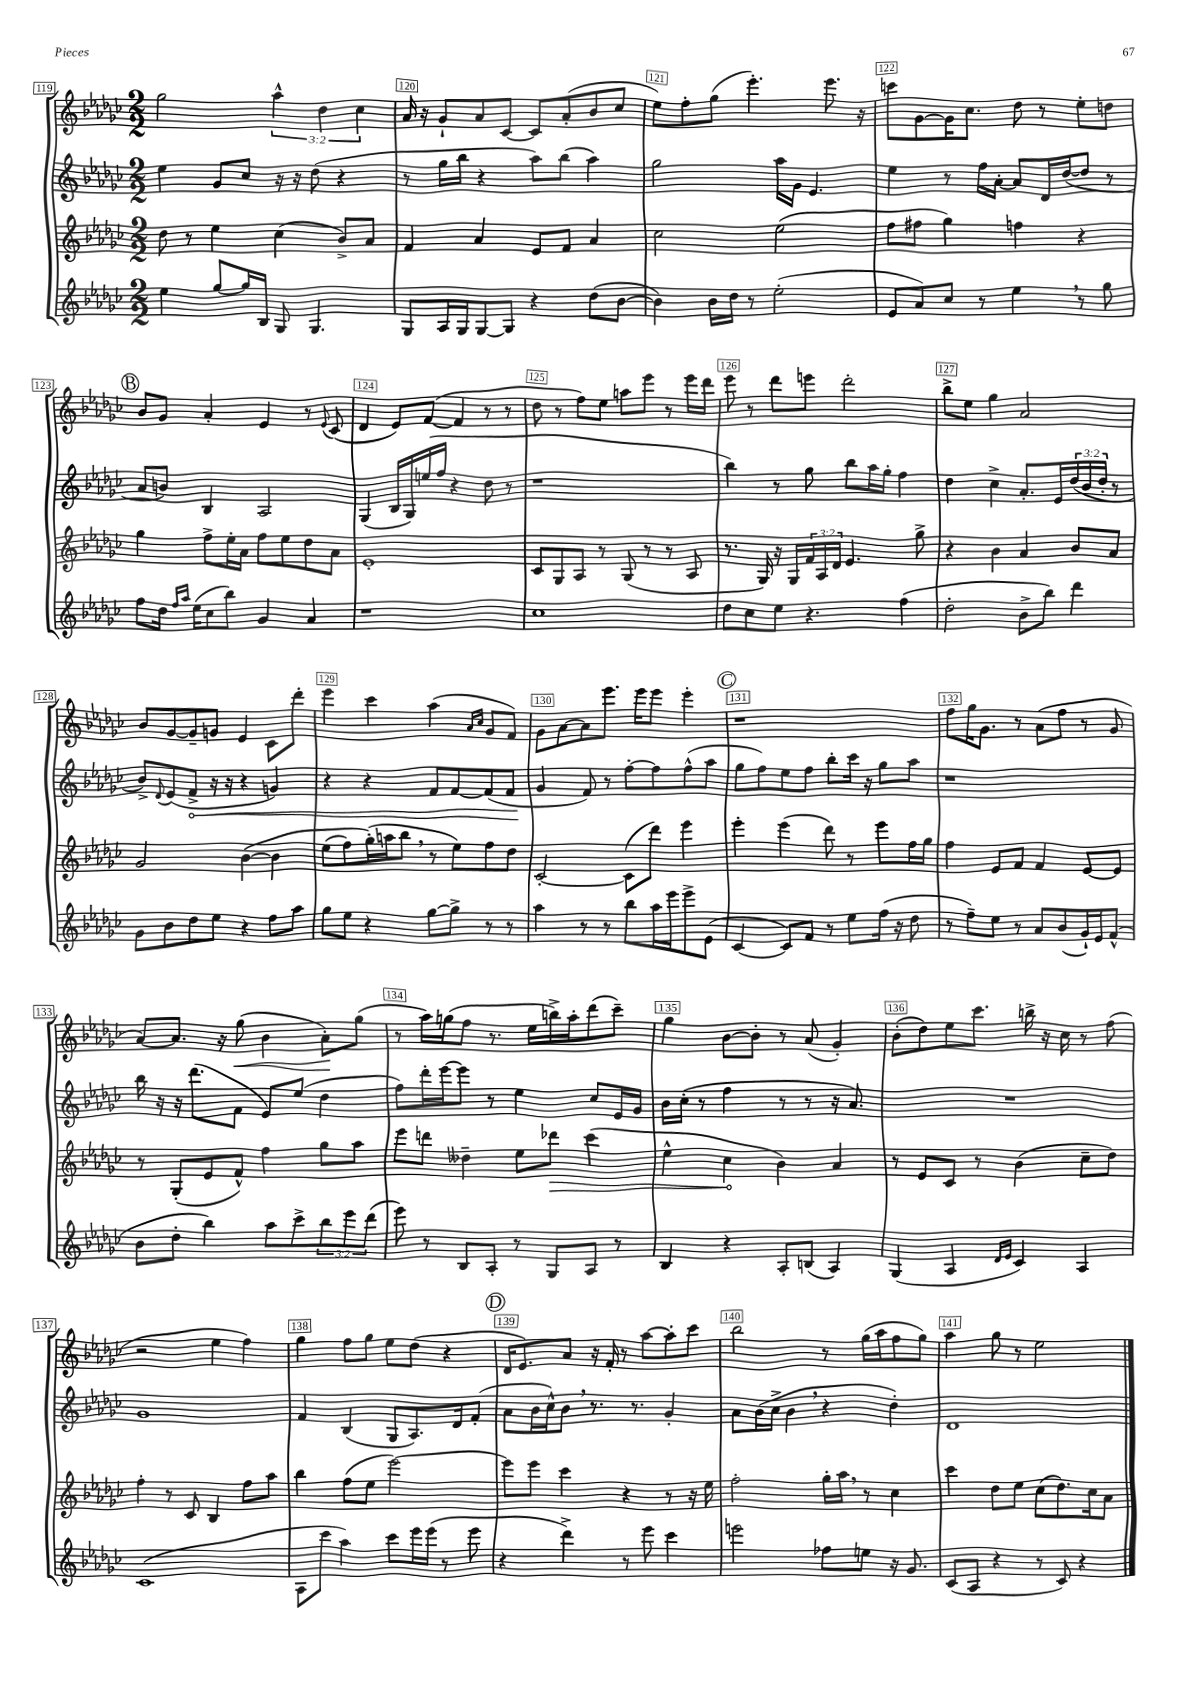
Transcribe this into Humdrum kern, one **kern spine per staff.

**kern	**kern	**dynam	**kern	**dynam	**kern	**dynam
*part4	*part3	*part3	*part2	*part2	*part1	*part1
*staff4	*staff3	*staff3	*staff2	*staff2	*staff1	*staff1
*clefG2	*clefG2	*	*clefG2	*	*clefG2	*
*k[b-e-a-d-g-c-]	*k[b-e-a-d-g-c-]	*	*k[b-e-a-d-g-c-]	*	*k[b-e-a-d-g-c-]	*
*M2/2	*M2/2	*	*M2/2	*	*M2/2	*
=119	=119	=119	=119	=119	=119	=119
4ee-\	8dd-\	.	4ee-\	.	2gg-\	.
.	8r	.	.	.	.	.
[8gg-/L	4ee-\	.	8g-/L	.	.	.
16gg-/L]	.	.	8cc-/J	.	.	.
16B-/JJ	.	.	.	.	.	.
8G-/	(4cc-\	.	16r	.	6aa-^^\	.
.	.	.	16r	.	.	.
4.G-/	.	.	(8dd-\	.	.	.
.	.	.	.	.	6dd-\	.
.	8b-^/L)	.	4r	.	.	.
.	.	.	.	.	6cc-\	.
.	8a-/J	.	.	.	.	.
=120	=120	=120	=120	=120	=120	=120
8G-/L	4f/	.	8r	.	16a-/	.
.	.	.	.	.	16r	.
16A-/L	.	.	16gg-\LL	.	8g-`/L	.
16G-/J	.	.	16bb-\JJ	.	.	.
[8G-/	4a-/	.	4r	.	8a-/	.
8G-/J]	.	.	.	.	[8c-/J	.
4r	8e-/L	.	8aa-\L)	.	8c-/L]	.
.	8f/J	.	(8bb-\J	.	(8a-'/	.
(8dd-\L	4a-/	.	4aa-\)	.	8b-/	.
[8b-\J	.	.	.	.	8cc-/J	.
=121	=121	=121	=121	=121	=121	=121
4b-\])	2cc-\	.	2gg-\	.	8ee-\L)	.
.	.	.	.	.	8ff'\	.
16b-\LL	.	.	.	.	(8gg-\J	.
16dd-\JJ	.	.	.	.	.	.
8r	.	.	.	.	4.eee-'\)	.
(2ee-'\	(2ee-\	.	16aa-\LL	.	.	.
.	.	.	16g-\JJ	.	.	.
.	.	.	4.e-/	.	.	.
.	.	.	.	.	8.eee-\	.
.	.	.	.	.	16r	.
=122	=122	=122	=122	=122	=122	=122
8e-/L	8ff\L	.	4ee-\	.	8cccn\L	.
8a-/)	8ff#X\J	.	.	.	[8g-\	.
8cc-/J	4gg-\)	.	8r	.	16g-\K]	.
.	.	.	.	.	8.cc-\J	.
8r	.	.	16ff\LL	.	.	.
.	.	.	[16a-'\JJ	.	.	.
4ee-,\	4ffn\	.	8a-/L]	.	8dd-\	.
.	.	.	16d-/L	.	8r	.
.	.	.	([16dd-/J	.	.	.
8r	4r	.	8dd-/J]	.	8ee-'\L	.
8gg-\	.	.	8r	.	8ddn\J	.
!!LO:LB:g=z
!!LO:REH:place=s1:t=B
=123	=123	=123	=123	=123	=123	=123
8ff\L	4gg-\	.	8a-/L	.	8b-/L	.
16dd-\Jk	.	.	8bn/J)	.	8g-/J	.
16qqff/LL	.	.	.	.	.	.
16qqaa-/JJ	.	.	.	.	.	.
(16ee-\KL	.	.	.	.	.	.
8cc-\	8ff^\L	.	4B-/	.	4a-'/	.
8bb-\J)	16ee-'\L	.	.	.	.	.
.	16a-\JJ	.	.	.	.	.
4g-/	8ff\L	.	2A-/	.	4e-/	.
.	8ee-\	.	.	.	.	.
4a-/	8dd-\	.	.	.	8r	.
.	.	.	.	.	8qqe-/	.
.	8a-\J	.	.	.	(8c-/	.
=124	=124	=124	=124	=124	=124	=124
1r	1e-'	.	(4G-/	.	4d-/	.
.	.	.	16B-/LL	.	8e-/L)	.
.	.	.	16G-/)	.	.	.
.	.	.	(16een/	.	([8f/J	.
.	.	.	16ff/JJ	.	.	.
.	.	.	4r	.	4f/]	.
.	.	.	8dd-\	.	8r	.
.	.	.	8r	.	8r	.
=125	=125	=125	=125	=125	=125	=125
1cc-	8c-/L	.	1r	.	8dd-\	.
.	8G-/	.	.	.	8r	.
.	8A-/J	.	.	.	8ff\L)	.
.	8r	.	.	.	8ee-\J	.
.	(8G-/	.	.	.	8aan\L	.
.	8r	.	.	.	8eee-\J	.
.	8r	.	.	.	8r	.
.	8A-/	.	.	.	16eee-\LL	.
.	.	.	.	.	16ddd-\JJ	.
=126	=126	=126	=126	=126	=126	=126
8dd-\L	8.r	.	4bb-\)	.	8eee-\	.
8cc-\	.	.	.	.	8r	.
.	16G-/)	.	.	.	.	.
8ee-\J	16r	.	8r	.	8ddd-\L	.
.	16G-/LL	.	.	.	.	.
4.r	24f/	.	8gg-\	.	8eeen\J	.
.	24A-/	.	.	.	.	.
.	24d-/JJ	.	.	.	.	.
.	4.e-/	.	8bb-\L	.	2ddd-'\	.
.	.	.	16aa-\L	.	.	.
.	.	.	16gg-'\JJ	.	.	.
(4ff\	.	.	4ff\	.	.	.
.	8gg-^\	.	.	.	.	.
=127	=127	=127	=127	=127	=127	=127
2dd-'\	4r	.	4dd-\	.	8bb-^\L	.
.	.	.	.	.	8ee-\J	.
.	4b-\	.	4cc-^\	.	4gg-\	.
8b-^\L	4a-/	.	8.a-'/L	.	2a-/	.
8bb-\J)	.	.	.	.	.	.
.	.	.	16e-/L	.	.	.
4ddd-\	8b-/L	.	(24dd-/	.	.	.
.	.	.	24b-/	.	.	.
.	.	.	24dd-'/JJ	.	.	.
.	8a-/J	.	8r	.	.	.
!!LO:LB:g=z
=128	=128	=128	=128	=128	=128	=128
8g-\L	2g-/	.	8b-^/L)	.	8b-/L	.
.	.	.	8qqd-/	.	.	.
8b-\	.	.	(8e-/	.	[8g-/	.
!	!	!	!	!LO:HP:b	!	!
8dd-\	.	.	8f^/J	<	8g-~/]	.
8ee-\J	.	.	16r	.	8gn/J	.
.	.	.	16r	.	.	.
4r	([4b-\	.	4r	.	4e-/	.
8ff\L	4b-\]	.	4gn/)	.	8c-\L	.
8aa-\J	.	.	.	.	8ddd-'\J	.
=129	=129	=129	=129	=129	=129	=129
8gg-\L	(8ee-\L	.	4r	.	4eee-\	.
8ee-\J	8ff\)	.	.	.	.	.
4r	(16gg-'\L)	.	4r	.	4ccc-\	.
.	16aan\J	.	.	.	.	.
.	8bb-,\J	.	.	.	.	.
[8gg-\L	8r	.	8f/L	.	(4aa-\	.
8gg-^\J]	8ee-\L)	.	[8f/	.	.	.
.	.	.	.	.	16qqa-/LL	.
.	.	.	.	.	16qqcc-/JJ	.
8r	8ff\	.	(8f/]	.	8g-/L	.
8r	8dd-\J	.	8f/J	.	8f/J)	.
.	.	.	.	[	.	.
=130	=130	=130	=130	=130	=130	=130
4aa-\	[2c-'/	.	4g-/	.	8g-\L	.
.	.	.	.	.	[8a-\	.
8r	.	.	8f/)	.	8a-\]	.
8r	.	.	8r	.	8.eee-\J	.
8bb-\L	(8c-\L]	.	[8ff'\L	.	.	.
.	.	.	.	.	16eee-\KL	.
16aa-\L	8ddd-\J)	.	8ff\]	.	8eee-\J	.
16eee-\J	.	.	.	.	.	.
8eee-^\	4eee-\	.	(8ff^^\	.	4eee-'\	.
(8e-\J	.	.	8aa-\J	.	.	.
!!LO:REH:place=s1:t=C
=131	=131	=131	=131	=131	=131	=131
[4c-/	4eee-'\	.	8gg-\L	.	1r	.
.	.	.	8ff\)	.	.	.
8c-/L])	(4eee-\	.	8ee-\	.	.	.
8f/J	.	.	8ff\J	.	.	.
8r	8ddd-\)	.	8bb-'\L	.	.	.
8ee-\L	8r	.	16ccc-\Jk	.	.	.
.	.	.	16r	.	.	.
(16ff\Jk	8eee-\L	.	8gg-\L	.	.	.
16r	.	.	.	.	.	.
8dd-\	16ff\L	.	8aa-\J	.	.	.
.	16gg-\JJ	.	.	.	.	.
=132	=132	=132	=132	=132	=132	=132
8r	4ff\	.	1r	.	8ff\L	.
8ff~\L)	.	.	.	.	16gg-\K	.
.	.	.	.	.	8.g-\J	.
8ee-\J	8e-/L	.	.	.	.	.
8r	8f/J	.	.	.	8r	.
8a-/L	4f/	.	.	.	(8a-\L	.
(8b-/	.	.	.	.	8ff\J	.
16g-`/L)	[8e-/L	.	.	.	8r	.
16e-/J	.	.	.	.	.	.
(8f^^/J	8e-/J]	.	.	.	8g-/	.
!!LO:LB:g=z
=133	=133	=133	=133	=133	=133	=133
8b-\L	8r	.	16bb-\	.	[8a-/L)	.
.	.	.	16r	.	.	.
8dd-'\J	(8G-'/L	.	16r	.	8.a-/J]	.
.	.	.	(8.ddd-\L	.	.	.
4bb-\)	8e-/	.	.	.	.	.
.	.	.	.	.	16r	.
!	!	!	!	!	!	!LO:HP:b
.	8f^^/J)	.	8f\J	.	(8gg-\	<
8aa-\L	4ff\	.	8e-/L)	.	4b-\	.
8ccc-^\	.	.	(8ee-/J	.	.	.
12bb-\	8gg-\L	.	4dd-\	.	8a-'\L)	.
12eee-\	.	.	.	.	.	.
.	8aa-\J	.	.	.	(8gg-\J	[
(12ddd-\J	.	.	.	.	.	.
=134	=134	=134	=134	=134	=134	=134
8eee-\)	8eee-\L	.	8ff\L)	.	8r	.
8r	8dddn\J	.	16ddd-'\L	.	16aa-\LL)	.
.	.	.	[16eee-\J	.	(16ggn\J	.
8B-/L	4dd--X~\	.	8eee-\J]	.	8ff\J	.
8A-'/J	.	.	8r	.	8.r	.
8r	8ee-\L	.	4ee-\	.	.	.
.	.	.	.	.	16ee-\LL	.
!	!	!LO:HP:b	!	!	!	!
8G-/L	8ddd-X\J	>	.	.	16bbn^\)	.
.	.	.	.	.	16aa-'\J	.
8A-/J	(4ccc-\	.	8cc-/L	.	(8ddd-\	.
8r	.	.	16e-/L	.	8ccc-~\J)	.
.	.	.	16g-/JJ	.	.	.
=135	=135	=135	=135	=135	=135	=135
4B-/	4ee-^^\	.	16b-\LL	.	4gg-\	.
.	.	.	(16cc-'\JJ	.	.	.
.	.	.	8r	.	.	.
4r	4cc-\	.	4ff\	.	[8b-\L	.
.	.	.	.	.	8b-'\J]	.
8A-'/L	4b-\)	]	8r	.	8r	.
(8Bn/J	.	.	8r	.	(8a-/	.
4A-/)	4a-/	.	16r	.	4g-'/)	.
.	.	.	8.a-/)	.	.	.
=136	=136	=136	=136	=136	=136	=136
(4G-/	8r	.	1r	.	(8b-'\L	.
.	8e-/L	.	.	.	8dd-\)	.
4A-/	8c-/J	.	.	.	8ee-\	.
.	8r	.	.	.	8.ccc-\J	.
16qqd-/LL	.	.	.	.	.	.
16qqe-/JJ	.	.	.	.	.	.
4c-/)	(4b-\	.	.	.	.	.
.	.	.	.	.	16bbn^\	.
.	.	.	.	.	16r	.
.	.	.	.	.	16cc-\	.
4A-/	8cc-~\L	.	.	.	8r	.
.	8dd-\J)	.	.	.	(8ff\	.
!!LO:LB:g=z
=137	=137	=137	=137	=137	=137	=137
(1c-	4ff'\	.	1g-	.	2r	.
.	8r	.	.	.	.	.
.	8c-/	.	.	.	.	.
.	4B-/	.	.	.	4ee-\	.
.	8ff\L	.	.	.	4ff\)	.
.	8aa-\J	.	.	.	.	.
=138	=138	=138	=138	=138	=138	=138
8A-\L	4bb-\	.	4f/	.	4gg-\	.
8ccc-\J	.	.	.	.	.	.
4aa-\)	(8ff\L	.	(4B-/	.	8ff\L	.
.	8ee-\J	.	.	.	8gg-\J	.
8ccc-\L	[2eee-\)	.	8G-/L	.	8ee-\L	.
16eee-\L	.	.	8.A-/)	.	(8dd-\J	.
(16eee-\JJ	.	.	.	.	.	.
8r	.	.	.	.	4r	.
.	.	.	16d-/k	.	.	.
8eee-\	.	.	(8f'/J	.	.	.
!!LO:REH:place=s1:t=D
=139	=139	=139	=139	=139	=139	=139
4r	8eee-\L]	.	8a-\L	.	16d-/KL	.
.	.	.	.	.	8.e-/)	.
.	8eee-\J	.	16b-\L	.	.	.
.	.	.	16cc-^^\J)	.	.	.
4ddd-^\)	4ccc-\	.	8b-,\J	.	8a-/J	.
.	.	.	8.r	.	16r	.
.	.	.	.	.	16f'/	.
8r	4r	.	.	.	8r	.
.	.	.	8.r	.	.	.
8eee-\	.	.	.	.	[8aa-\L	.
4ccc-\	8r	.	4g-'/	.	8aa-'\]	.
.	16r	.	.	.	8ccc-\J	.
.	16ee-\	.	.	.	.	.
=140	=140	=140	=140	=140	=140	=140
2eeen\	2ff'\	.	8a-\L	.	2bb-\	.
.	.	.	(16b-\L	.	.	.
.	.	.	16cc-^\JJ	.	.	.
.	.	.	4b-,\	.	.	.
8ff-X\L	16gg-'\LL	.	4r	.	8r	.
.	16aa-,\JJ	.	.	.	.	.
8een\J	8r	.	.	.	(16gg-\LL	.
.	.	.	.	.	16aa-\J	.
16r	4cc-\	.	4dd-'\)	.	8ff\	.
8.g-/	.	.	.	.	.	.
.	.	.	.	.	8gg-\J)	.
=141	=141	=141	=141	=141	=141	=141
(8c-/L	4ccc-\	.	1d-	.	4aa-\	.
8A-/J	.	.	.	.	.	.
4r	8dd-\L	.	.	.	8gg-\	.
.	8ee-\J	.	.	.	8r	.
8r	(8cc-\L	.	.	.	2ee-\	.
8c-/)	8.dd-\)	.	.	.	.	.
4r	.	.	.	.	.	.
.	16cc-\k	.	.	.	.	.
.	8a-\J	.	.	.	.	.
==	==	==	==	==	==	==
*-	*-	*-	*-	*-	*-	*-
